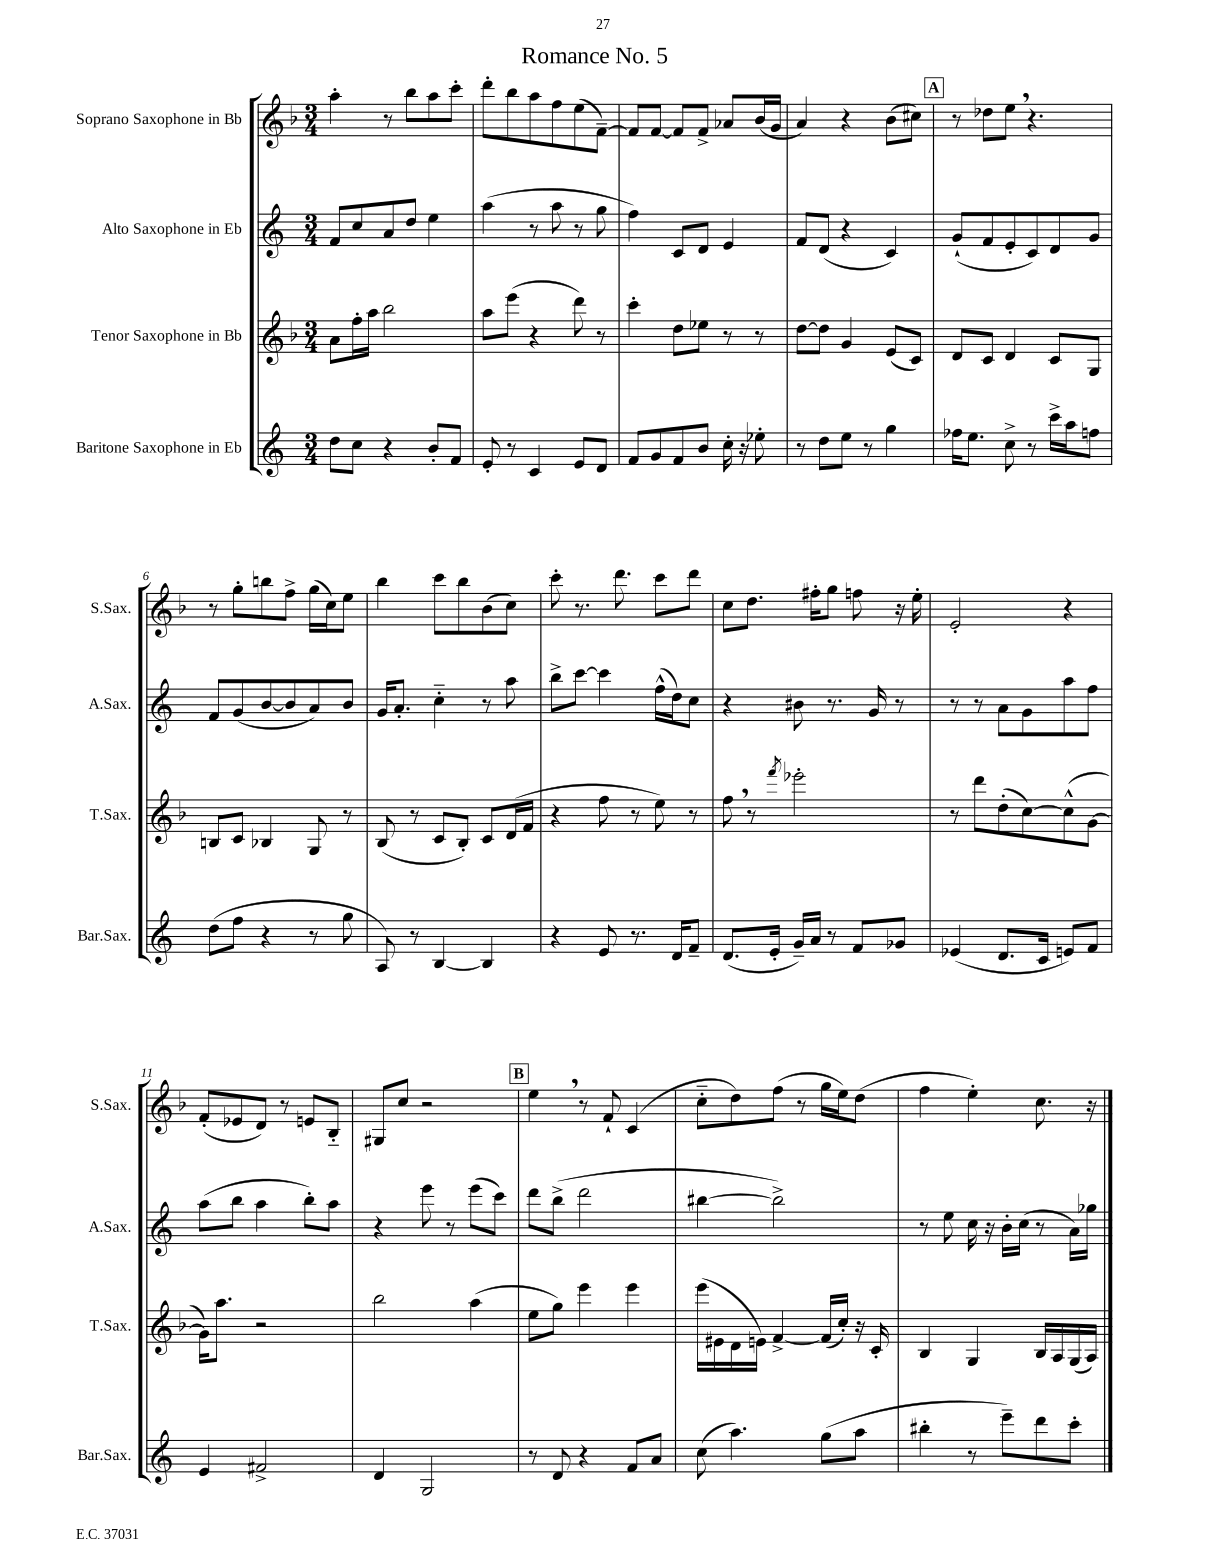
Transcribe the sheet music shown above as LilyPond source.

\header { title = "Romance No. 5" }
<<
\new StaffGroup <<
\new Staff = "s0" \with { instrumentName = "Soprano Saxophone in Bb" shortInstrumentName = "S.Sax." } {
    \clef treble \key f \major \numericTimeSignature \time 3/4
    a''4-. r8 bes''8 a''8 c'''8-. |
    d'''8-. bes''8 a''8 f''8 e''8( f'8~--) |
    f'8 f'8~ f'8 f'8-> aes'8 bes'16( g'16 |
    a'4) r4 bes'8( cis''8) |
    \mark \markup { \box "A" } r8 des''8 e''8 \breathe r4. |
    r8 g''8-. b''8 f''8-> g''16( c''16) e''8 |
    bes''4 c'''8 bes''8 bes'8( c''8) |
    c'''8-. r8. d'''8. c'''8 d'''8 |
    c''8 d''8. fis''16-. g''8 f''8 r16 e''16-. |
    e'2-. r4 |
    f'8-.( ees'8 d'8) r8 e'8 bes8-_ |
    gis8 c''8 r2 |
    \mark \markup { \box "B" } e''4 \breathe r8 f'8-! c'4( |
    c''8-_ d''8) f''8( r8 g''16 e''16) d''8( |
    f''4 e''4-.) c''8. r16 \bar "|." |
}
\new Staff = "s1" \with { instrumentName = "Alto Saxophone in Eb" shortInstrumentName = "A.Sax." } {
    \clef treble \key c \major \numericTimeSignature \time 3/4
    f'8 c''8 a'8 d''8 e''4 |
    a''4( r8 a''8 r8 g''8 |
    f''4) c'8 d'8 e'4 |
    f'8 d'8( r4 c'4) |
    \mark \markup { \box "A" } g'8-!( f'8 e'8-. c'8) d'8 g'8 |
    f'8 g'8( b'8~ b'8 a'8) b'8 |
    g'16 a'8.-. c''4-_ r8 a''8 |
    b''8-> c'''8~ c'''4 f''16-^( d''16) c''8 |
    r4 bis'8 r8. g'16 r8 |
    r8 r8 a'8 g'8 a''8 f''8 |
    a''8( b''8 a''4 b''8-.) a''8 |
    r4 e'''8 r8 e'''8( c'''8) |
    \mark \markup { \box "B" } d'''8 b''8->( d'''2 |
    bis''4~ bis''2->) |
    r8 e''8 c''16 r16 b'16-. c''16( r8 a'16) ges''16 \bar "|." |
}
\new Staff = "s2" \with { instrumentName = "Tenor Saxophone in Bb" shortInstrumentName = "T.Sax." } {
    \clef treble \key f \major \numericTimeSignature \time 3/4
    a'8 f''16-. a''16 bes''2 |
    a''8 e'''8( r4 d'''8) r8 |
    c'''4-. d''8 ees''8 r8 r8 |
    d''8~ d''8 g'4 e'8( c'8) |
    \mark \markup { \box "A" } d'8 c'8 d'4 c'8 g8 |
    b8 c'8 bes4 g8 r8 |
    bes8( r8 c'8 bes8-.) c'8 d'16( f'16 |
    r4 f''8 r8 e''8) r8 |
    f''8 \breathe r8 \acciaccatura { f'''8 } ees'''2-. |
    r8 d'''8 d''8-.( c''8~) c''8-^( g'8~ |
    g'16) a''8. r2 |
    bes''2 a''4( |
    \mark \markup { \box "B" } e''8 g''8) e'''4 e'''4 |
    e'''16( eis'16 d'16 e'16) f'4~-> f'16( c''16-.) r16 c'16-. |
    bes4 g4 bes16 a16 g16( a16) \bar "|." |
}
\new Staff = "s3" \with { instrumentName = "Baritone Saxophone in Eb" shortInstrumentName = "Bar.Sax." } {
    \clef treble \key c \major \numericTimeSignature \time 3/4
    d''8 c''8 r4 b'8-. f'8 |
    e'8-. r8 c'4 e'8 d'8 |
    f'8 g'8 f'8 b'8 c''16-. r16 ees''8-. |
    r8 d''8 e''8 r8 g''4 |
    \mark \markup { \box "A" } fes''16 e''8. c''8-> r8 c'''16-> a''16 f''8 |
    d''8( f''8 r4 r8 g''8 |
    a8) r8 b4~ b4 |
    r4 e'8 r8. d'16 f'8-- |
    d'8.( e'16-. g'16--) a'16 r8 f'8 ges'8 |
    ees'4( d'8. c'16 e'8) f'8 |
    e'4 fis'2-> |
    d'4 g2 |
    \mark \markup { \box "B" } r8 d'8 r4 f'8 a'8 |
    c''8( a''4.) g''8( a''8 |
    bis''4-. r8 e'''8--) d'''8 c'''8-. \bar "|." |
}
>>
>>
